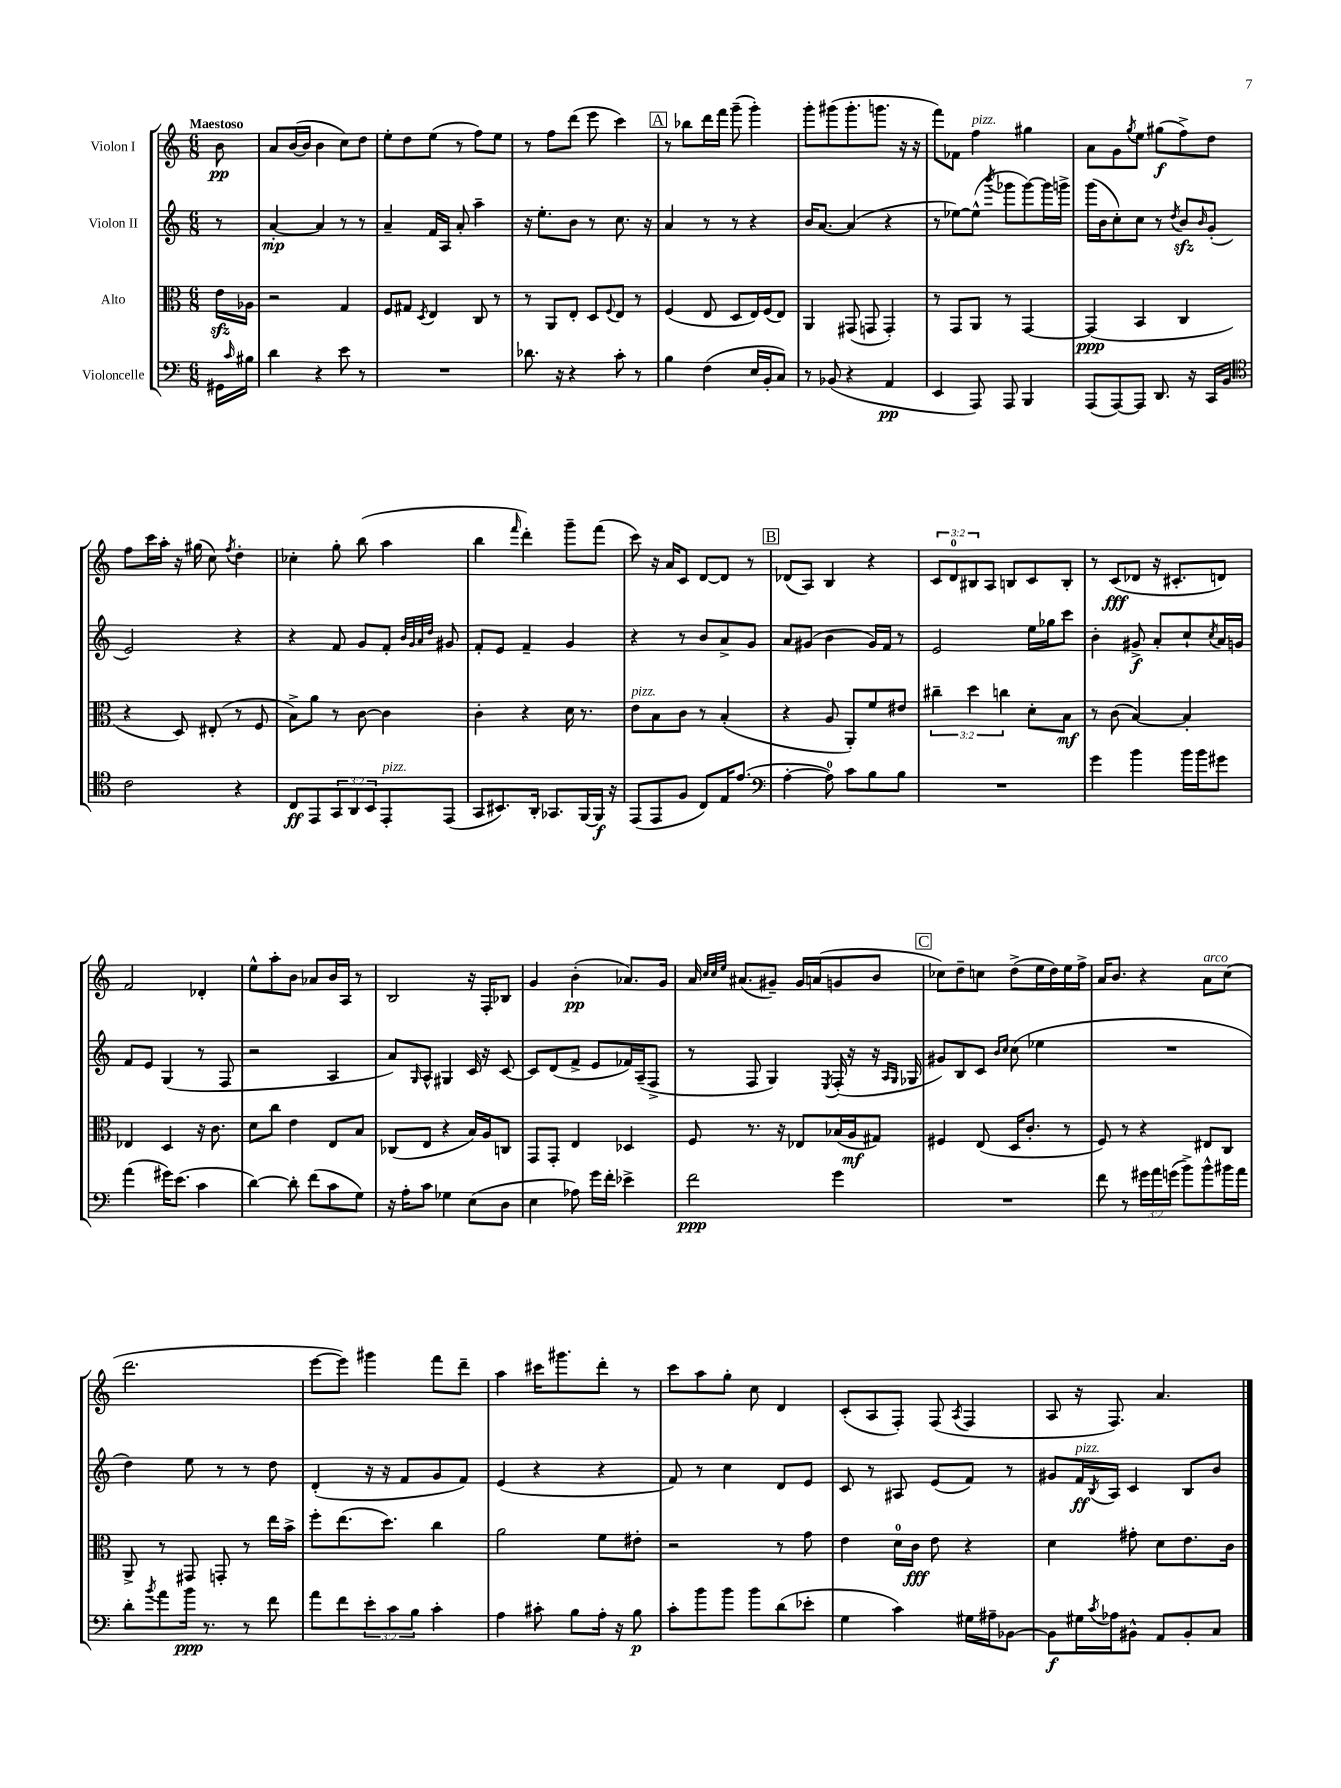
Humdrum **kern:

**kern	**kern	**kern	**kern
*staff4	*staff3	*staff2	*staff1
*clefF4	*clefC3	*clefG2	*clefG2
*k[]	*k[]	*k[]	*k[]
*M6/8	*M6/8	*M6/8	*M6/8
16GG#\LL	16e\LL	8r	8b\
16qqc/	.	.	.
16B#\JJ	16A-\JJ	.	.
=	=	=	=
4d\	2r	[4a'/	8a/L
.	.	.	([16b/L
.	.	.	16b/]JJ
4r	.	4a/]	4b\
8e\	4G/	8r	8cc\L)
8r	.	8r	8dd\J
=	=	=	=
2.r	8F/L	4a~/	8ee'\L
.	8G#/J	.	8dd\
.	8qD/	.	.
.	4E/	16f/LL	(8ee\J
.	.	16A/JJ	.
.	.	8a'/	8r
.	8C/	4aa~\	8ff\L)
.	8r	.	8ee\J
=	=	=	=
8.d-\	8r	16r	8r
.	.	8.ee'\L	.
.	8AA/L	.	8ff\L
16r	.	.	.
4r	8E'/J	8b\J	(8ddd\J
.	8D/L	8r	8eee\
.	8qqF/	.	.
8c'\	8E/J	8.cc\	4ccc\)
8r	8r	.	.
.	.	16r	.
=	=	=	=
4B\	(4F/	4a/	8r
.	.	.	8bb-\L
(4F\	8E/	8r	16ddd\L
.	.	.	16fff\JJ
.	8D/L	8r	(8ggg~\
16E/LL	16E/L)	4r	4ggg'\)
16BB'/J	(16F/J	.	.
8C/J)	8E/J)	.	.
=	=	=	=
8r	4AA/	16b/LK	8ggg'\L
.	.	[8.a/J	.
(8BB-/	.	.	(8ggg#\
4r	(8GG#/	(4a/]	8.ggg#'\
.	8GG/	.	.
.	.	.	8.ggg\J
4AA/	4GG'/)	4r	.
.	.	.	16r
.	.	.	16r
=	=	=	=
4EE/	8r	8r	8fff\L)
.	8GG/L	[8ee-\L)	8f-\J
8AAA/)	8AA/J	(8ee-^^\]J	4ff\
.	.	8qbbb/	.
8AAA/	8r	8ggg-\L	.
4BBB/	[4GG/	[8ggg-\)	4gg#\
.	.	16ggg-\]L	.
.	.	16ggg^\JJ	.
=	=	=	=
(8AAA/L	(4GG/]	(16ggg\LL	8a\L
.	.	16b\J	.
[8AAA/)	.	8cc'\)	8g\
.	.	.	8qgg/
8AAA/]J	4BB/	8cc\J	8ee\J
8.DD/	.	8r	(8gg#\L
.	.	8qdd/	.
.	4C/	8b/L	8ff^\)
16r	.	.	.
.	.	16qqb/	.
16CC/LL	.	(8g'/J	8dd\J
16BB/JJ	.	.	.
=	=	=	=
*clefC4	*	*	*
2c\	4r	2e/)	8ff\L
.	.	.	16ccc\L
.	.	.	16aa'\JJ
.	8D/)	.	16r
.	.	.	(16gg#\
.	(8E#'/	.	8cc\)
.	.	.	8qff/
4r	8r	4r	4dd'\
.	8F/	.	.
=	=	=	=
8C/L	8B^\L)	4r	4cc-'\
8EE/	8a\J	.	.
12GG/	8r	8f/	8gg'\
12AA/	.	.	.
.	[8c\	8g/L	(8bb\
12BB/	.	.	.
8EE'/	4c\]	8f'/J	4aa\
.	.	32qqb/LLL	.
.	.	32qqg/	.
.	.	32qqa/	.
.	.	32qqdd/JJJ	.
(8EE/J	.	8g#/	.
=	=	=	=
8GG/L	4c'\	8f'/L	4bb\
8.BB#/)	.	8e/J	.
.	.	.	16qqfff/
.	4r	4f~/	4ddd'\)
16AA'/Jk	.	.	.
8.GG-/L	.	.	.
.	16d\	4g/	8ggg~\L
[16FF/L	8.r	.	.
16FF/]JJ	.	.	(8fff\J
16r	.	.	.
=	=	=	=
(8EE/L	8e\L	4r	8ccc\)
8EE/	8B\	.	16r
.	.	.	16a/LK
8F/J	8c\J	8r	8c/J
8C/L)	8r	8b/L	[8d/L
16E/K	(4B'/	8a^/	8d/]J
(8.e/J	.	.	.
.	.	8g/J	8r
=	=	=	=
*clefF4	*	*	*
[4A'\	4r	8a/L	(8d-/L
.	.	(8g#/J	8A/J)
8A\])	8A/	4b\	4B/
8c\L	8AA'/L)	.	.
8B\	8f/	16g#/LL)	4r
.	.	16f/JJ	.
8B\J	8e#/J	8r	.
=	=	=	=
2.r	6cc#~\	2e/	12c/L
.	.	.	12d/
.	6dd\	.	12B#/
.	.	.	8A/J
.	6cc\	.	.
.	.	.	8B/L
.	8d'\L	16ee\LL	8c/
.	.	16gg-\J	.
.	8B\J	8ccc\J	8B'/J
=	=	=	=
4g\	8r	4b'\	8r
.	(8c\	.	(8c/L
4b\	[4B/)	8g#^/	8d-/J
.	.	8a'/L	16r
.	.	.	8.c#'/L
16b\LL	4B'/]	8cc`/	.
16b\J	.	.	.
.	.	8qcc/	.
8g#\J	.	16a/L	8d/J)
.	.	16g/JJ	.
=	=	=	=
(4a\	4E-/	8f/L	2f/
.	.	8e/J	.
16g#\LK)	4D/	(4G/	.
(8.e\J	.	.	.
4c\	16r	8r	4d-'/
.	8.c\	.	.
.	.	8F/	.
=	=	=	=
[4d\)	8d\L	2r	8ee^^\L
.	8cc\J	.	8aa'\
8d'\]	4e\	.	8b\J
(8f\L	.	.	8a-/L
8c\	8E/L	4A/	16b/L
.	.	.	16A/JJ
8G\J)	8B/J	.	8r
=	=	=	=
16r	(8C-/L	8a/L)	2B/
16A'\LK	.	.	.
.	.	16qqG/	.
8c\J	8E/J	8A^^/J	.
4G-\	4r	4G#/	.
(8E\L	16B/LL)	16c/	16r
.	16A/J	16r	16F'/LK
8D\J	8C/J	[8c/	8B-/J
=	=	=	=
4E\	8GG/L	8c/]L	4g/
.	8GG'/J	(8d/	.
8A-\)	4E/	8f^/J	(4b'\
16g\LL	.	8e/L	.
16f'\JJ	.	.	.
4e-^\	4D-/	16f-/L)	8.a-/L)
.	.	(16A~/J	.
.	.	8F^/J	.
.	.	.	16g/Jk
=	=	=	=
2f\	8F/	8r	16a/
.	.	.	32qqcc/LLL
.	.	.	32qqcc/
.	.	.	32qqee/JJJ
.	.	.	(8.a#/L
.	8.r	8F/	.
.	.	4G/)	8g#~/J)
.	16r	.	.
.	8E-/L	.	16g#/LL
.	.	.	(16a/J
.	.	8qE/	.
4g\	(16B-/L	(16F'/	8g/
.	16A/J	16r	.
.	8G#/J)	16r	8b/J
.	.	16qqA/LL	.
.	.	16qqG/JJ	.
.	.	16G-/	.
=	=	=	=
2.r	4F#/	8g#/L)	8cc-\L)
.	.	8B/	8dd~\
.	(8E/	8c/J	8cc\J
.	.	16qqb/LL	.
.	.	16qqcc/JJ	.
.	16D/LK	(8cc\	(8dd^\L
.	8.c'/J	.	.
.	.	4ee-\	16ee\L
.	.	.	16dd\)
.	8r	.	16ee\
.	.	.	16ff^\JJ
=	=	=	=
8f\	8F/)	2.r	16a/LK
.	.	.	8.b/J
8r	8r	.	.
24g#\LL	4r	.	4r
24a\	.	.	.
(24g\JJ	.	.	.
8b^\L)	.	.	.
8b^^\	8E#/L	.	8a\L
16b#\L	8C/J	.	(8cc\J
16a\JJ	.	.	.
=	=	=	=
8d'\L	8AA^/	4dd\)	2.ddd\
8qb/	.	.	.
8a\	8r	.	.
16b\Jk	8GG#/	8ee\	.
8.r	.	.	.
.	8GG'/	8r	.
8r	8r	8r	.
8f\	16ee\LL	8dd\	.
.	16b^\JJ	.	.
=	=	=	=
8a\L	8ff'\L	(4d'/	[8eee\L
8f\	(8.ee\	.	8eee\]J)
12e'\	.	16r	4ggg#\
.	8.dd\J)	16r	.
12c\	.	.	.
.	.	8f/L	.
12B\J	.	.	.
4c'\	4cc\	8g/	8fff\L
.	.	8f/J)	8ddd~\J
=	=	=	=
4A\	2a\	(4e/	4aa\
8c#'\	.	4r	16ccc#\LK
.	.	.	8.ggg#\
8B\L	.	.	.
16A'\Jk	8f\L	4r	8ddd'\J
16r	.	.	.
8B\	8e#'\J	.	8r
=	=	=	=
8c'\L	2r	8f/)	8ccc\L
8b\	.	8r	8aa\
8b\J	.	4cc\	8gg'\J
8b\L	.	.	8cc\
(8d\	8r	8d/L	4d/
8e-'\J	8g\	8e/J	.
=	=	=	=
4G\	4e\	8c/	(8c'/L
.	.	8r	8A/
4c\)	16d\LL	8A#/	8F'/J)
.	16c\JJ	.	.
.	8e\	(8e/L	(8F/
.	.	.	8qA/
16G#\LL	4r	8f/J)	4F/
16A#~\J	.	.	.
[8BB-\J	.	8r	.
=	=	=	=
8BB-\]L	4d\	8g#/L	8A/
16G#\L	.	16f/L	16r
8qc/	.	8qB/	.
16A-\J	.	16A/JJ	8.F/)
8BB#^^\J	8g#'\	4c/	.
8AA/L	8d\L	.	4.a/
8BB#'/	8.e\	8B/L	.
8C/J	.	8b/J	.
.	16c\Jk	.	.
==	==	==	==
*-	*-	*-	*-
